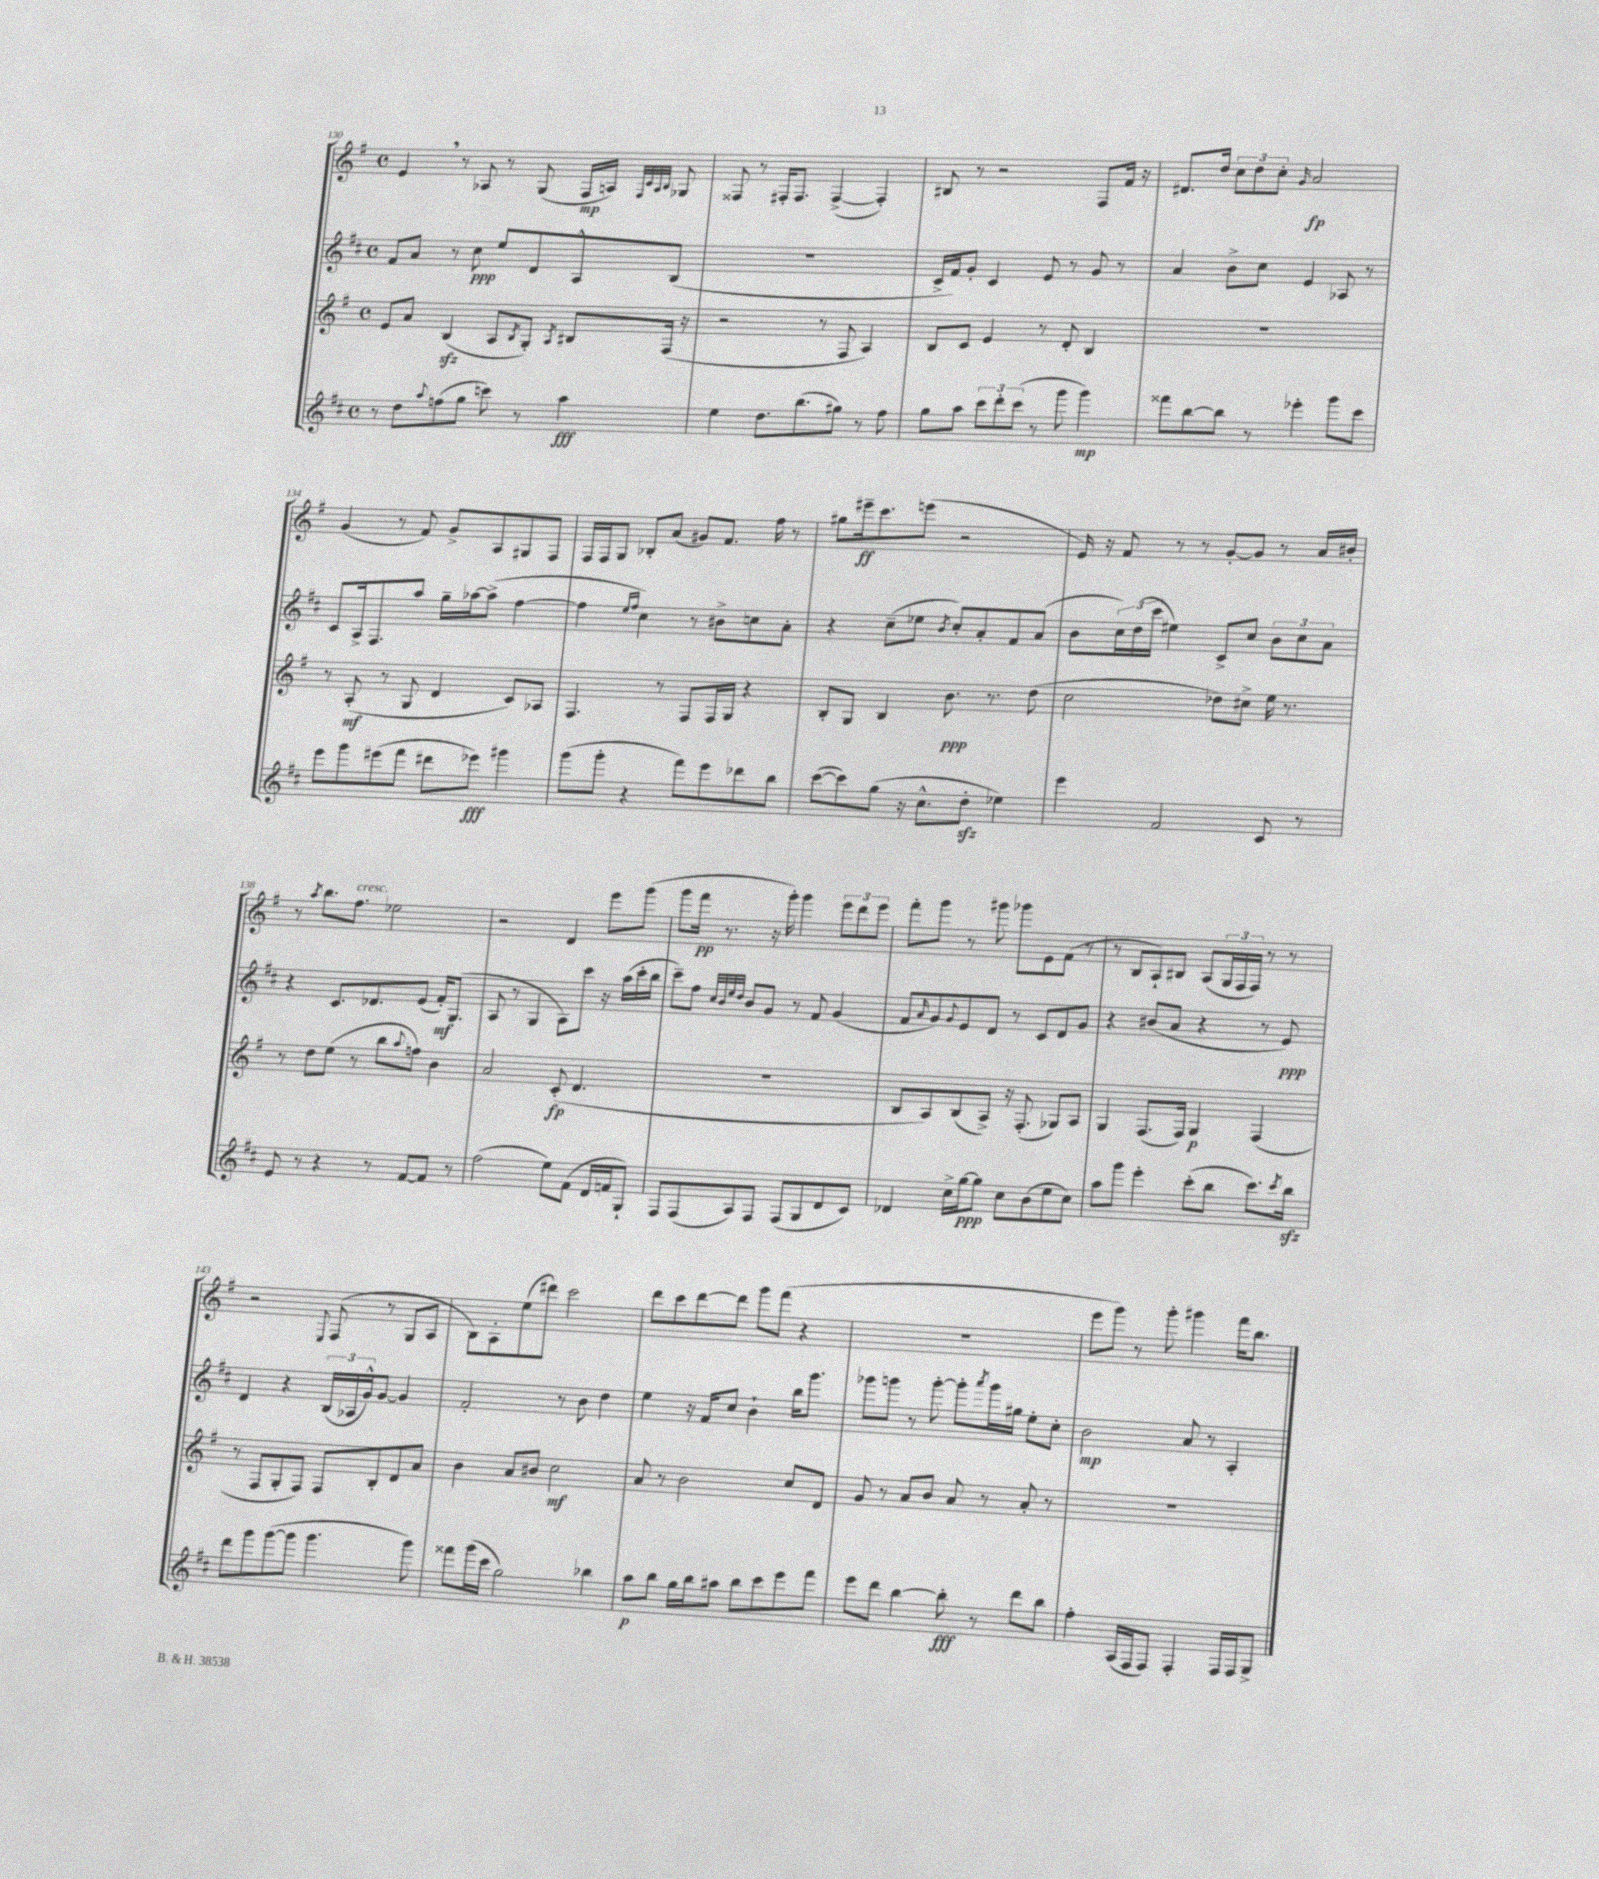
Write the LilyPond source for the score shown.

<<
\new StaffGroup <<
\new Staff = "s0" {
    \clef treble \key g \major \defaultTimeSignature \time 4/4
    e'4 \breathe r8 aes8 r8 g8( fis16\mp a16) \grace { fis32 c'32 a32 b32 } ges8 |
    fisis8 r8 fis16-. fis8. fis4~->( fis4-.) |
    bis8 r8 r2 fis8 fis'16 r16 |
    dis'8. d''16 \tuplet 3/2 { c''8 d''8 c''8-. } \grace { g'16 } a'2\fp |
    g'4( r8 fis'8) g'8-> a8 gis8 fis8 |
    fis16 fis16 g8 bes8-. a'8( gis'8) fis'8. fis''16 r8 |
    gis''8 eis'''16--\ff c'''8. e'''8( r2 |
    e'16) r16 fis'8 r8 r8 g'8~-. g'8 r8 a'16 bis'16-. |
    r8 \acciaccatura { a''8 } b''8. fis''8.^\markup { \italic "cresc." } ees''2 |
    r2 d'4 e'''8 g'''8( |
    g'''8 fis'''16\pp r8. r16 g'''16-.) g'''4 \tuplet 3/2 { e'''8 d'''8 e'''8 } |
    fis'''8-. g'''8 r8 gis'''8 ges'''8 e'8 fis'8( r8 |
    r8 b8 a8-!) bis8 a8( \tuplet 3/2 { g16 fis16 fis16) } r8 r8 |
    r2 \appoggiatura { e8 } fis8( r8 g8 a8 |
    b8) a8-. e''8( dis'''8) c'''2 |
    d'''8 c'''8 d'''8~ d'''8 g'''8 fis'''8( r4 |
    R1 |
    e'''8 g'''8) r8 g'''8-. gis'''4 fis'''16 b''8. \bar "|." |
}
\new Staff = "s1" {
    \clef treble \key d \major \defaultTimeSignature \time 4/4
    fis'8 a'8 r8 cis''8\ppp e''8 d'8 a8-^ b8( |
    R1 |
    cis'16-> fis'16) g'8-. cis'4 e'8 r8 g'8 r8 |
    a'4 b'8-> cis''8 e'4 aes8 r8 |
    cis'8 a16-> fis8. a''8 g''16-- aes''16~ aes''8->( fis''4~ |
    fis''4 \grace { e''16 fis''16 } cis''4) r8 bis'8-> c''8 a'8-. |
    r4 cis''8--( ees''8 \acciaccatura { b'8 } cis''8-.) a'8-. fis'8 a'8( |
    b'8 \tuplet 3/2 { cis''16) d''16( cis'''16 } eis''4) cis'8-> cis''8 \tuplet 3/2 { b'8 cis''8 a'8 } |
    r4 cis'8. des'8. e'8( fis'16-.\mf) g8.( |
    a8 r8 g4 a8) cis'''8 r16 a''16( cis'''16-. b''16 |
    cis'''8--) fis''8 \grace { cis''32 b'32 e''32 d''32 } b'8 g'8 r8 fis'8 g'4( |
    fis'8 \grace { a'16 } g'8) \appoggiatura { g'8 } e'8 d'8 r8 cis'8 d'8 g'8 |
    r4 bis'8( a'8 r4 r8 e'8\ppp) |
    d'4 r4 \tuplet 3/2 { b16( aes16 g'16-^) } g'8~ g'4 |
    fis'2-. r8 b'8 d''4 |
    e''4 r16 fis'16 cis''8 b'4-! b''16 g'''8. |
    ges'''8 g'''8 r8 g'''8~-. g'''8-. \acciaccatura { a'''8 } g'''16 gis''16 e''8-. cis''8-. |
    b'2\mp a'8 r8 a4-. \bar "|." |
}
\new Staff = "s2" {
    \clef treble \key g \major \defaultTimeSignature \time 4/4
    e'8 a'8 b4\sfz( a8 \acciaccatura { b8 } g8-.) \acciaccatura { a8 } bis8 fis16( r16 |
    r2 r8 fis8 a4) |
    b8 c'8 e'4 r8 d'8-. b4 |
    R1 |
    r8 a8-.\mf( r8 g8 d'4 c'8) aes8 |
    fis4. r8 fis8 fis16 g16 r4 |
    b8-. g8 b4 b'8.\ppp r8. d''8( |
    c''2 des''8) cis''8-> e''16 r8. |
    r8 d''8 e''8( r8 b''8 \appoggiatura { a''8 } f''8) b'4 |
    a'2 c'8-.\fp( d'4. |
    R1 |
    b8 a8) b8( a8->) r16 fis8.-.( ges8) a8 |
    g4 fis8.( fis16) g4\p fis4( |
    r8 fis8 g8-. fis8) fis8 b8-. d'8 a'8 |
    b'4 a'8 bis'8 c''2\mf |
    a'8 r8 b'2 c''8 d'8 |
    g'8 r8 a'8 b'8 a'8 r8 a'8-. r8 |
    R1 \bar "|." |
}
\new Staff = "s3" {
    \clef treble \key d \major \defaultTimeSignature \time 4/4
    r8 d''8 \appoggiatura { a''8 } f''8( g''8 c'''8) r8 a''4\fff |
    e''4 d''8. b''8.( gis''8) r8 fis''8 |
    g''8 a''8 \tuplet 3/2 { cis'''8 d'''8-. cis'''8( } r8 g'''8 g'''4\mp) |
    fisis'''8 b''8~ b''8 r8 ees'''4-. g'''8 cis'''8 |
    e'''8 g'''8 eis'''8( fis'''8 dis'''8 ees'''8\fff) gis'''4 |
    g'''8( g'''8-. r4 fis'''8) e'''8 des'''8 b''8 |
    cis'''8~( cis'''8) g''8( r16 cis''8.-^ d''8-.\sfz ees''4) |
    e'''4 fis'2 cis'8 r8 |
    e'8 r8 r4 r8 fis'8~ fis'8 r8 |
    fis''2( e''8) fis'8( d'16 f'16 g8-!) |
    fis8 fis8( a8) fis8 fis8( g8 d'8 cis'8) |
    des'4 cis''16-> g''16~\ppp g''8 cis''8 b'8( e''8 cis''8) |
    a''8 g'''8 e'''4-. cis'''8-.( b''8 cis'''8.) \acciaccatura { cis'''8 } b''16\sfz |
    d'''8 g'''8 g'''8~( g'''8 g'''4. g'''8) |
    fisis'''8 g'''16( cis'''16 g''2) bes''4 |
    a''8\p b''8 g''16 b''16 ais''8 b''8 cis'''8 e'''8 fis'''8 |
    e'''8 d'''8 b''4~ b''8-.\fff r8 d'''8 b''8 |
    fis''4-. a16( fis16 fis8) fis4-. fis16 fis16 g8-> \bar "|." |
}
>>
>>
\layout { \context { \Score currentBarNumber = #130 } }
